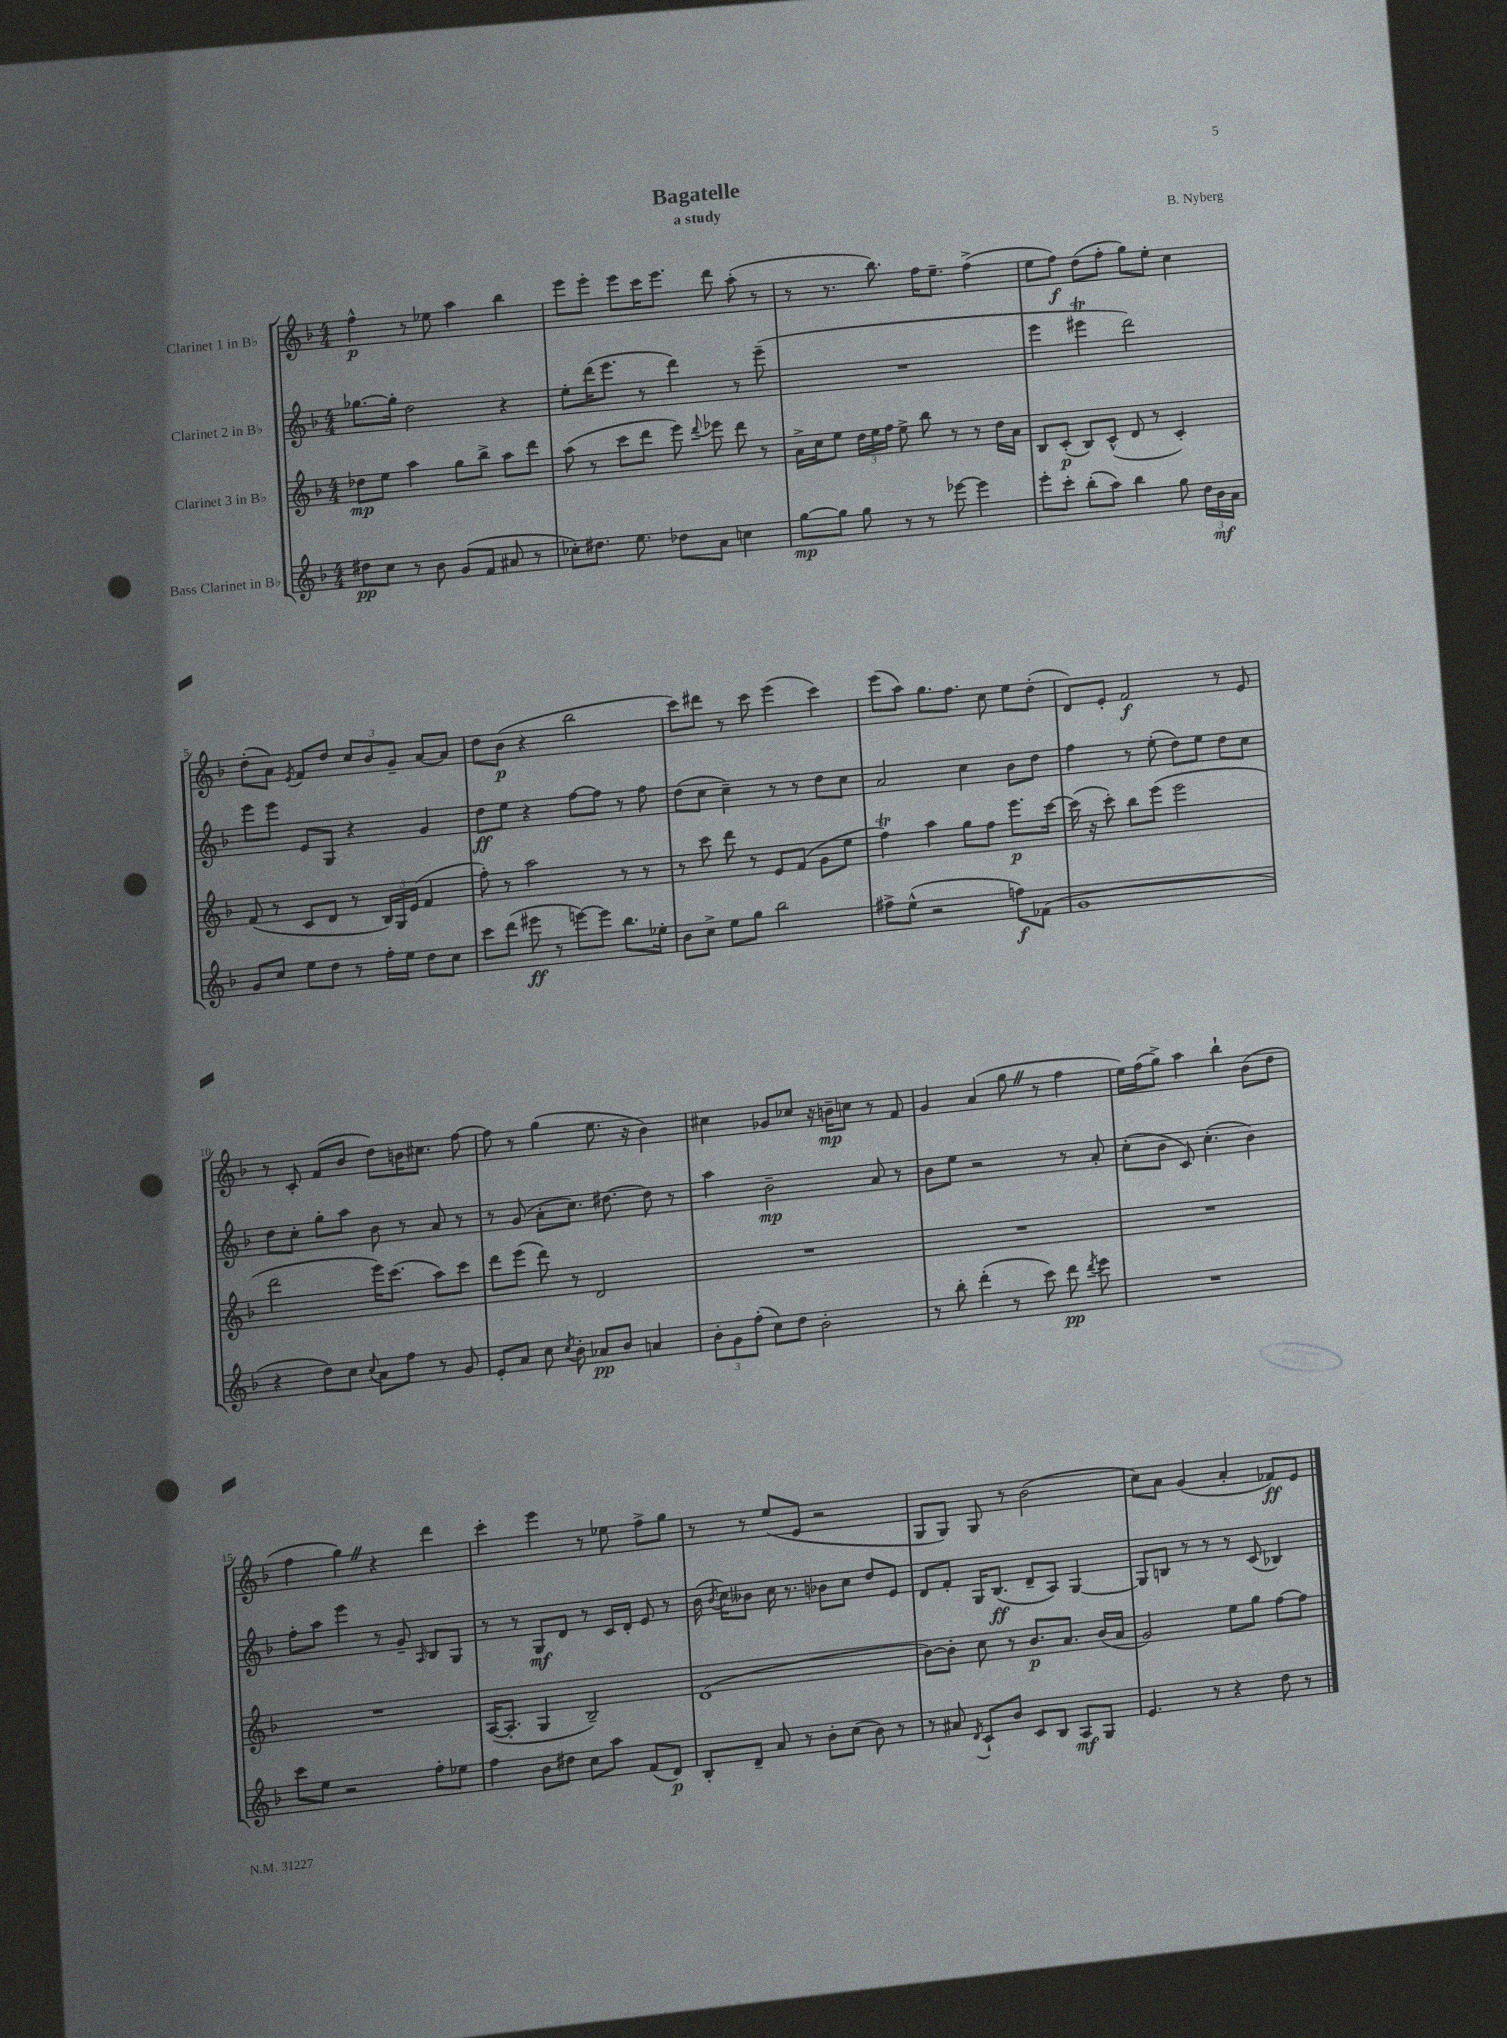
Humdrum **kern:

**kern	**dynam	**kern	**dynam	**kern	**dynam	**kern	**dynam
*part4	*part4	*part3	*part3	*part2	*part2	*part1	*part1
*staff4	*staff4	*staff3	*staff3	*staff2	*staff2	*staff1	*staff1
*I"Bass Clarinet in B♭	*	*I"Clarinet 3 in B♭	*	*I"Clarinet 2 in B♭	*	*I"Clarinet 1 in B♭	*
*clefG2	*	*clefG2	*	*clefG2	*	*clefG2	*
*k[b-]	*	*k[b-]	*	*k[b-]	*	*k[b-]	*
*M4/4	*	*M4/4	*	*M4/4	*	*M4/4	*
=1	=1	=1	=1	=1	=1	=1	=1
8dd#X\L	pp	8dd-X\L	mp	[8.gg-X\L	.	4ff^^\	p
8cc\J	.	8ee\J	.	.	.	.	.
.	.	.	.	16gg-'\Jk]	.	.	.
8r	.	4aa\	.	2dd\	.	8r	.
8b-\	.	.	.	.	.	8ee-X\	.
(8g/L	.	8gg\L	.	.	.	4aa\	.
8f/J	.	8bb-^\J	.	.	.	.	.
8a#X/	.	8aa\L	.	4r	.	4bb-\	.
8r	.	8ddd\J	.	.	.	.	.
=2	=2	=2	=2	=2	=2	=2	=2
8cc-X'\L)	.	(8aa\	.	8ee'\L	.	8eee\L	.
8.dd#X\J	.	8r	.	(16ddd\K	.	8eee'\J	.
.	.	.	.	8.eee\J	.	.	.
.	.	8ccc\L	.	.	.	8eee\L	.
8.ee\	.	.	.	.	.	.	.
.	.	8ddd\J	.	8r	.	16ccc\K	.
.	.	.	.	.	.	8.eee\J	.
8dd-X\L	.	8eee\)	.	4ddd\)	.	.	.
.	.	8qqddd/	.	.	.	.	.
8a\J	.	8eee-X\	.	.	.	8ddd\	.
4ccn\	.	8ddd\	.	8r	.	(8aa'\	.
.	.	8r	.	(8eee~\	.	8r	.
=3	=3	=3	=3	=3	=3	=3	=3
[8gg\L	mp	16a^\LL	.	1r	.	8r	.
.	.	16cc\J	.	.	.	.	.
8gg\J]	.	8ee\J	.	.	.	8.r	.
8gg\	.	24dd\LL	.	.	.	.	.
.	.	24ee\	.	.	.	.	.
.	.	.	.	.	.	8.bb-\)	.
.	.	24ff\JJ	.	.	.	.	.
8r	.	8ee^\	.	.	.	.	.
8r	.	8bb-\	.	.	.	16ff\KL	.
.	.	.	.	.	.	8.ee~\J	.
[8eee-X\	.	8r	.	.	.	.	.
4eee-\]	.	8r	.	.	.	(4ff^\	.
.	.	16dd\LL	.	.	.	.	.
.	.	16a\JJ	.	.	.	.	.
=4	=4	=4	=4	=4	=4	=4	=4
8eee'\L	.	8B-/L	.	4eee\	.	8ee\L	.
8ccc'\J	.	(8c'/J	p	.	.	8ff\J)	f
(8bb-'\L	.	8B-/L)	.	4eee#Xt\	.	(8dd\L	.
8aa\J)	.	(8c^^/J	.	.	.	8ff'\J	.
4bb-\	.	8d/	.	2ddd\)	.	8gg\L)	.
.	.	8r	.	.	.	8ee'\J	.
8gg\	.	4c'/)	.	.	.	4cc\	.
24dd\LL	.	.	.	.	.	.	.
24b-\	mf	.	.	.	.	.	.
24a\JJ	.	.	.	.	.	.	.
!!LO:LB:g=z
=5	=5	=5	=5	=5	=5	=5	=5
8g/L	.	(8f/	.	8eee\L	.	(8dd'\L	.
8cc/J	.	8r	.	8eee\J	.	8a\J)	.
.	.	.	.	.	.	8qe/	.
8ee\L	.	8c/L	.	8e/L	.	8f/L	.
8dd\J	.	8d/J	.	8G/J	.	8dd/J	.
8r	.	8r	.	4r	.	12cc/L	.
.	.	.	.	.	.	12b-/	.
16ff'\LL	.	24B-/LL)	.	.	.	.	.
.	.	24G/	.	.	.	12g~/J	.
16ee\JJ	.	.	.	.	.	.	.
.	.	(24e/JJ	.	.	.	.	.
8dd\L	.	4f/	.	4g/	.	[8a/L	.
8cc\J	.	.	.	.	.	8a/J]	.
=6	=6	=6	=6	=6	=6	=6	=6
8ccc\L	.	8ff'\)	.	8dd\L	ff	8dd\L	.
(8ddd\J	.	8r	.	8ee\J	.	(8b-\J	p
8eee#X\	ff	2aa\	.	4r	.	4r	.
8r	.	.	.	.	.	.	.
[8eeen\L)	.	.	.	[8ff\L	.	2bb-\	.
8eee\J]	.	.	.	8ff\J]	.	.	.
8.bb-\L	.	8r	.	8r	.	.	.
.	.	8r	.	8ff\	.	.	.
16ee-X'\Jk	.	.	.	.	.	.	.
=7	=7	=7	=7	=7	=7	=7	=7
8b-\L	.	8r	.	(8dd\L	.	8ccc\L)	.
8cc^\J	.	8ccc\	.	8cc\J	.	8ddd#X\J	.
8ee\L	.	8ddd\	.	4cc~\)	.	8r	.
8gg\J	.	8r	.	.	.	8ccc\	.
2bb-\	.	8e/L	.	8r	.	(4eee\	.
.	.	(8f/J	.	8r	.	.	.
.	.	8g\L	.	8dd\L	.	4ccc\)	.
.	.	8ee\J	.	8cc\J	.	.	.
=8	=8	=8	=8	=8	=8	=8	=8
8ff#X^\L	.	4ffT\)	.	2a/	.	(8eee\L	.
(8ee^^\J	.	.	.	.	.	8aa\J)	.
2r	.	4aa\	.	.	.	8.gg\L	.
.	.	.	.	.	.	8.ff\J	.
.	.	8gg\L	.	4cc\	.	.	.
.	.	8ff\J	.	.	.	8cc\	.
8ffn\L)	f	8.eee\L	p	8b-\L	.	8ee\L	.
(8f-X\J	.	.	.	8dd\J	.	(8dd'\J	.
.	.	[16ccc\Jk	.	.	.	.	.
=9	=9	=9	=9	=9	=9	=9	=9
1g	.	(16ccc\]	.	4ff\	.	8d/L)	.
.	.	16r	.	.	.	.	.
.	.	8ccc'\)	.	.	.	8e'/J	.
.	.	8bb-\L	.	8r	.	2f/	f
.	.	(8eee\J	.	(8ee'\	.	.	.
.	.	2eee\	.	8dd\L)	.	.	.
.	.	.	.	8ee\J	.	.	.
.	.	.	.	8dd\L	.	8r	.
.	.	.	.	8cc\J	.	8e/	.
!!LO:LB:g=z
=10	=10	=10	=10	=10	=10	=10	=10
4r	.	2ddd\	.	8dd\L	.	8r	.
.	.	.	.	8cc'\J	.	8c'/	.
8dd\L)	.	.	.	8gg'\L	.	(8f/L	.
8cc\J	.	.	.	8aa\J	.	8b-/J	.
8qqcc/	.	.	.	.	.	.	.
8a\L	.	16eee\KL)	.	8b-\	.	8dd\L)	.
.	.	(8.ccc\J	.	.	.	.	.
8ff\J	.	.	.	8r	.	16bn\K	.
.	.	.	.	.	.	8.cc#X\J	.
8r	.	8aa\L)	.	8a/	.	.	.
8g/	.	8ccc\J	.	8r	.	[8ff\	.
=11	=11	=11	=11	=11	=11	=11	=11
8e'/L	.	8ddd\L	.	8r	.	8ff\]	.
8a/J	.	(8eee\J	.	(8g/	.	8r	.
8cc\	.	8ddd\)	.	8a'\L	.	(4gg\	.
8qcc/	.	.	.	.	.	.	.
8b-'\	.	8r	.	8.cc\J)	.	.	.
8a-X/L	pp	2d/	.	.	.	8.ee\	.
.	.	.	.	[8.dd#X\	.	.	.
8b-/J	.	.	.	.	.	.	.
.	.	.	.	.	.	16r	.
4an/	.	.	.	8dd#\]	.	4b-\)	.
.	.	.	.	8r	.	.	.
=12	=12	=12	=12	=12	=12	=12	=12
12b-'\L	.	1r	.	4aa\	.	4cc#X\	.
12g\	.	.	.	.	.	.	.
(12ff'\J	.	.	.	.	.	.	.
8cc\L)	.	.	.	2b-~\	mp	8g-X/L	.
8dd\J	.	.	.	.	.	8cc-X/J	.
2b-'\	.	.	.	.	.	16r	.
.	.	.	.	.	.	16bn~\KL	mp
.	.	.	.	.	.	8ccn\J	.
.	.	.	.	8a/	.	8r	.
.	.	.	.	8r	.	8f/	.
=13	=13	=13	=13	=13	=13	=13	=13
8r	.	1r	.	8b-\L	.	4g/	.
8bb-'\	.	.	.	8ee\J	.	.	.
(4ddd'\	.	.	.	2r	.	(4a/	.
8r	.	.	.	.	.	8ggZ\	.
8ccc\)	.	.	.	.	.	8r	.
8ddd\	pp	.	.	8r	.	4ff\	.
8qddd/	.	.	.	.	.	.	.
8eee\	.	.	.	8a'/	.	.	.
=14	=14	=14	=14	=14	=14	=14	=14
1r	.	1r	.	(8cc'\L	.	16ee\LL)	.
.	.	.	.	.	.	(16ff\J	.
.	.	.	.	8b-\J	.	8gg^\J)	.
.	.	.	.	8c/)	.	4aa\	.
.	.	.	.	(4.cc'\	.	.	.
.	.	.	.	.	.	4bb-`\	.
.	.	.	.	4b-\)	.	(8b-\L	.
.	.	.	.	.	.	8dd\J	.
!!LO:LB:g=z
=15	=15	=15	=15	=15	=15	=15	=15
8ccc\L	.	1r	.	8ff'\L	.	4ff\	.
8ee\J	.	.	.	8aa\J	.	.	.
2r	.	.	.	4eee\	.	4ggZ\)	.
.	.	.	.	8r	.	4r	.
.	.	.	.	8g~/	.	.	.
.	.	.	.	16qqA/	.	.	.
8ff'\L	.	.	.	8B-/L	.	4ddd\	.
8ee-X\J	.	.	.	8G/J	.	.	.
=16	=16	=16	=16	=16	=16	=16	=16
4ff\	.	([16A/KL	.	8r	.	4ccc'\	.
.	.	8.A'/J]	.	.	.	.	.
.	.	.	.	8r	.	.	.
8b-\L	.	4G/	.	8G/L	mf	4eee\	.
8dd#X\J	.	.	.	8d/J	.	.	.
8cc\L	.	2B-~/)	.	8r	.	8r	.
8aa\J	.	.	.	16c/LL	.	8ee-X\	.
.	.	.	.	16d'/JJ	.	.	.
(8f/L	.	.	.	8e/	.	8ff^\L	.
8d/J)	p	.	.	8r	.	8gg\J	.
=17	=17	=17	=17	=17	=17	=17	=17
8B-'/L	.	(1d	.	(16b-\	.	8r	.
.	.	.	.	8qb-/	.	.	.
.	.	.	.	16cc\KL)	.	.	.
8d~/J	.	.	.	8b--X\J	.	8r	.
8a/	.	.	.	16cc\	.	(8ee/L	.
.	.	.	.	8.r	.	.	.
8r	.	.	.	.	.	8e/J	.
8b-'\L	.	.	.	8b-X\L	.	2r	.
(8cc\J	.	.	.	8cc\J	.	.	.
8b-\)	.	.	.	8dd/L	.	.	.
8r	.	.	.	8e/J	.	.	.
=18	=18	=18	=18	=18	=18	=18	=18
8r	.	[8b-\L)	.	8d/L	.	8G/L	.
8a#X/	.	8b-'\J]	.	8f'/J	.	8G/J)	.
8qd/	.	.	.	.	.	.	.
8c`/L	.	8cc\	.	16G/KL	.	8G/	.
.	.	.	.	(8.B-/J	ff	.	.
8b-/J	.	8r	.	.	.	8r	.
8c/L	.	8.b-/L	p	8d~/L	.	(2b-\	.
8B-/J	.	.	.	8A/J)	.	.	.
.	.	8.a/J	.	.	.	.	.
8A/L	mf	.	.	[4G/	.	.	.
8G/J	.	(16b-/LL	.	.	.	.	.
.	.	16a/JJ	.	.	.	.	.
=19	=19	=19	=19	=19	=19	=19	=19
4.e/	.	2g/)	.	8G/L]	.	8cc\L)	.
.	.	.	.	8Bn/J	.	8a\J	.
.	.	.	.	8r	.	(4g/	.
8r	.	.	.	8r	.	.	.
4r	.	8ee\L	.	8r	.	4a'/	.
.	.	8gg\J	.	(8c/	.	.	.
8dd\	.	[8ff\L	.	4B-X/)	.	8f-X/L)	ff
8r	.	8ff\J]	.	.	.	8e/J	.
==	==	==	==	==	==	==	==
*-	*-	*-	*-	*-	*-	*-	*-
